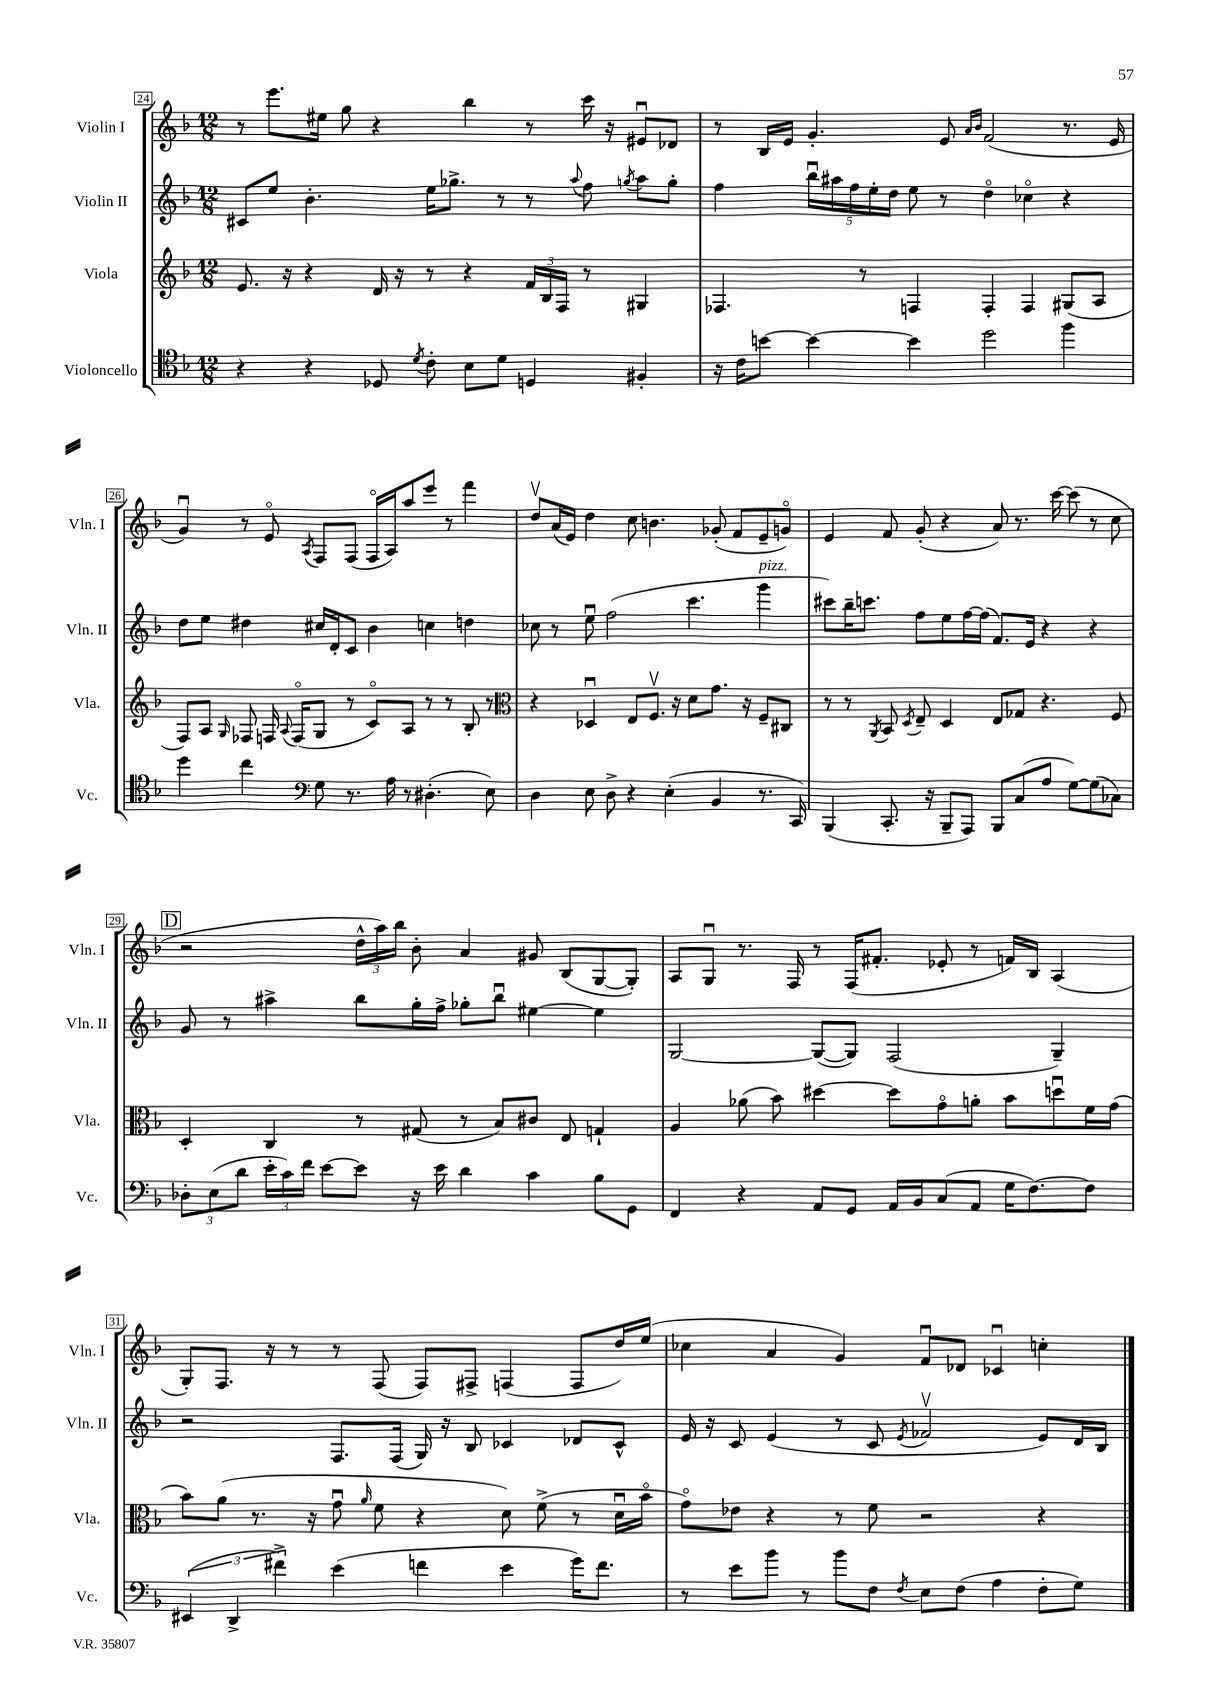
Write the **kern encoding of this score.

**kern	**kern	**kern	**kern
*staff4	*staff3	*staff2	*staff1
*clefC4	*clefG2	*clefG2	*clefG2
*k[b-]	*k[b-]	*k[b-]	*k[b-]
*M12/8	*M12/8	*M12/8	*M12/8
4r	8.e	8c#	8r
.	.	8ee	8.eee
.	16r	.	.
4r	4r	4.b-'	.
.	.	.	16ee#
.	.	.	8gg
8D-	16d	.	4r
.	16r	.	.
8qd	.	.	.
8c'	8r	16ee	.
.	.	8.gg-^	.
8B-	4r	.	4bb-
8d	.	8r	.
4D	24f	8r	8r
.	24B-	.	.
.	24F	.	.
.	.	8qqaa	.
.	8r	8ff	16ccc
.	.	.	16r
.	.	8qgg	.
4F#'	4G#	8aa	8e#u
.	.	8gg'	8d-
=	=	=	=
16r	4.F-	4ff	8r
16c	.	.	.
[8b	.	.	16B-
.	.	.	16e
4b_	.	20bb-u	4.g'
.	.	20aa#	.
.	.	20ff	.
.	8r	.	.
.	.	20ee'	.
.	.	20dd	.
4b]	4F	8ee	.
.	.	8r	8e
.	.	.	16qqa
.	.	.	16qqb-
2dd	4F'	4ddo	(2f
.	4F	4cc-o	.
4ff	(8G#	4r	8.r
.	8A	.	.
.	.	.	16e
=	=	=	=
4dd	8F)	8dd	4gu)
.	8A	8ee	.
.	16qqG	.	.
4cc	8F-	4dd#	8r
.	16F	.	8eo
.	8qqA	.	.
.	(16Fo	.	.
*clefF4	*	*	*
.	.	.	8qA
8G	8G	16cc#	8F
.	.	16d'	.
8.r	8r	8c	(8F
.	8co)	4b-	16Fo
16A	.	.	16A)
8r	8A	.	8aa
(4.D#'	8r	4cc	8eee
.	8r	.	8r
.	8B-'	4dd	4fff
8E)	8r	.	.
=	=	=	=
*	*clefC3	*	*
4D	4r	8cc-	8ddv
.	.	8r	(16a
.	.	.	16e)
8E	4D-u	8eeu	4dd
8D^	.	(2ff	.
4r	8E	.	8cc
.	8.Fv	.	4.b
(4E'	.	.	.
.	16r	.	.
.	8d	4.ccc	.
4BB-	8.g	.	(8g-'
.	.	.	8f
.	16r	.	.
8.r	8F~	4ggg	8e~
.	8C#	.	8go)
16CC)	.	.	.
=	=	=	=
(4BBB-	8r	8ccc#)	4e
.	8r	16bb-~	.
.	.	8.ccc	.
.	8qAA	.	.
8.CC'	8BB-	.	8f
.	8qD	.	.
.	8E~	8ff	(8g'
16r	.	.	.
8BBB-~	4D	8ee	4r
8AAA)	.	[16ff	.
.	.	(16ff]	.
8BBB-	8E	8.f)	8a)
(8C	8G-	.	8.r
.	.	16e	.
8A	4.r	4r	.
.	.	.	[16ccc
[8G)	.	.	(8ccc]
(8G]	.	4r	8r
8C-)	8F	.	8cc
=	=	=	=
12D-'	4D'	8g	2r
(12E	.	.	.
.	.	8r	.
12d	.	.	.
24e'	4C	4aa#^	.
24c)	.	.	.
24f	.	.	.
[8e	.	.	.
8e]	8r	8bb-	24dd^^
.	.	.	24aa)
.	.	.	24bb-
16r	(8G#	16gg'	8b-'
16e	.	16ff^	.
4d	8r	8gg-'	4a
.	8B-)	8bb-u	.
4c	8c#	[4ee#	8g#
.	8E	.	(8B-
8B-	4G`	4ee#]	[8G
8GG	.	.	8G'])
=	=	=	=
4FF	4A	[2G	8A
.	.	.	8Gu
4r	(8a-	.	8.r
.	8b-)	.	.
.	.	.	16F
8AA	[4dd#	(8G_	8r
8GG	.	8G])	(16F
.	.	.	8.f#'
16AA	8dd#]	(2F	.
16BB-	.	.	.
(8C	8go	.	8e-'
8AA	8a'	.	8r
16G	8b-	.	16f)
[8.F)	.	.	16B-
.	8ddu	4G~)	(4A
8F]	16f	.	.
.	(16g	.	.
=	=	=	=
(6EE#	8b-)	2r	8G')
.	(8a	.	8.F
6DD^	.	.	.
.	8.r	.	.
.	.	.	16r
6f#^)	.	.	.
.	.	.	8r
.	16r	.	.
(4e	8gu	8.F	8r
.	16qqa	.	.
.	8f	.	(8F
.	.	(16F	.
4f	4r	16G)	8F)
.	.	16r	.
.	.	8B-	8F#^
4e	8d)	4c-	(4F
.	(8f^	.	.
16g)	8r	8d-	8F
8.f	.	.	.
.	16du	8c-^^	16dd)
.	16b-o	.	(16ee
=	=	=	=
8r	8go)	16e	4cc-
.	.	16r	.
8e	8e-	8c	.
8b-	4r	(4e	4a
8r	.	.	.
8b-	8r	8r	4g)
8F	8f	8c	.
8qF	.	8qe	.
8E	2r	2f-v	8fu
(8F	.	.	8d-
4A	.	.	4c-u
8F'	4r	8e)	4cc'
8G)	.	16d	.
.	.	16B-	.
==	==	==	==
*-	*-	*-	*-
